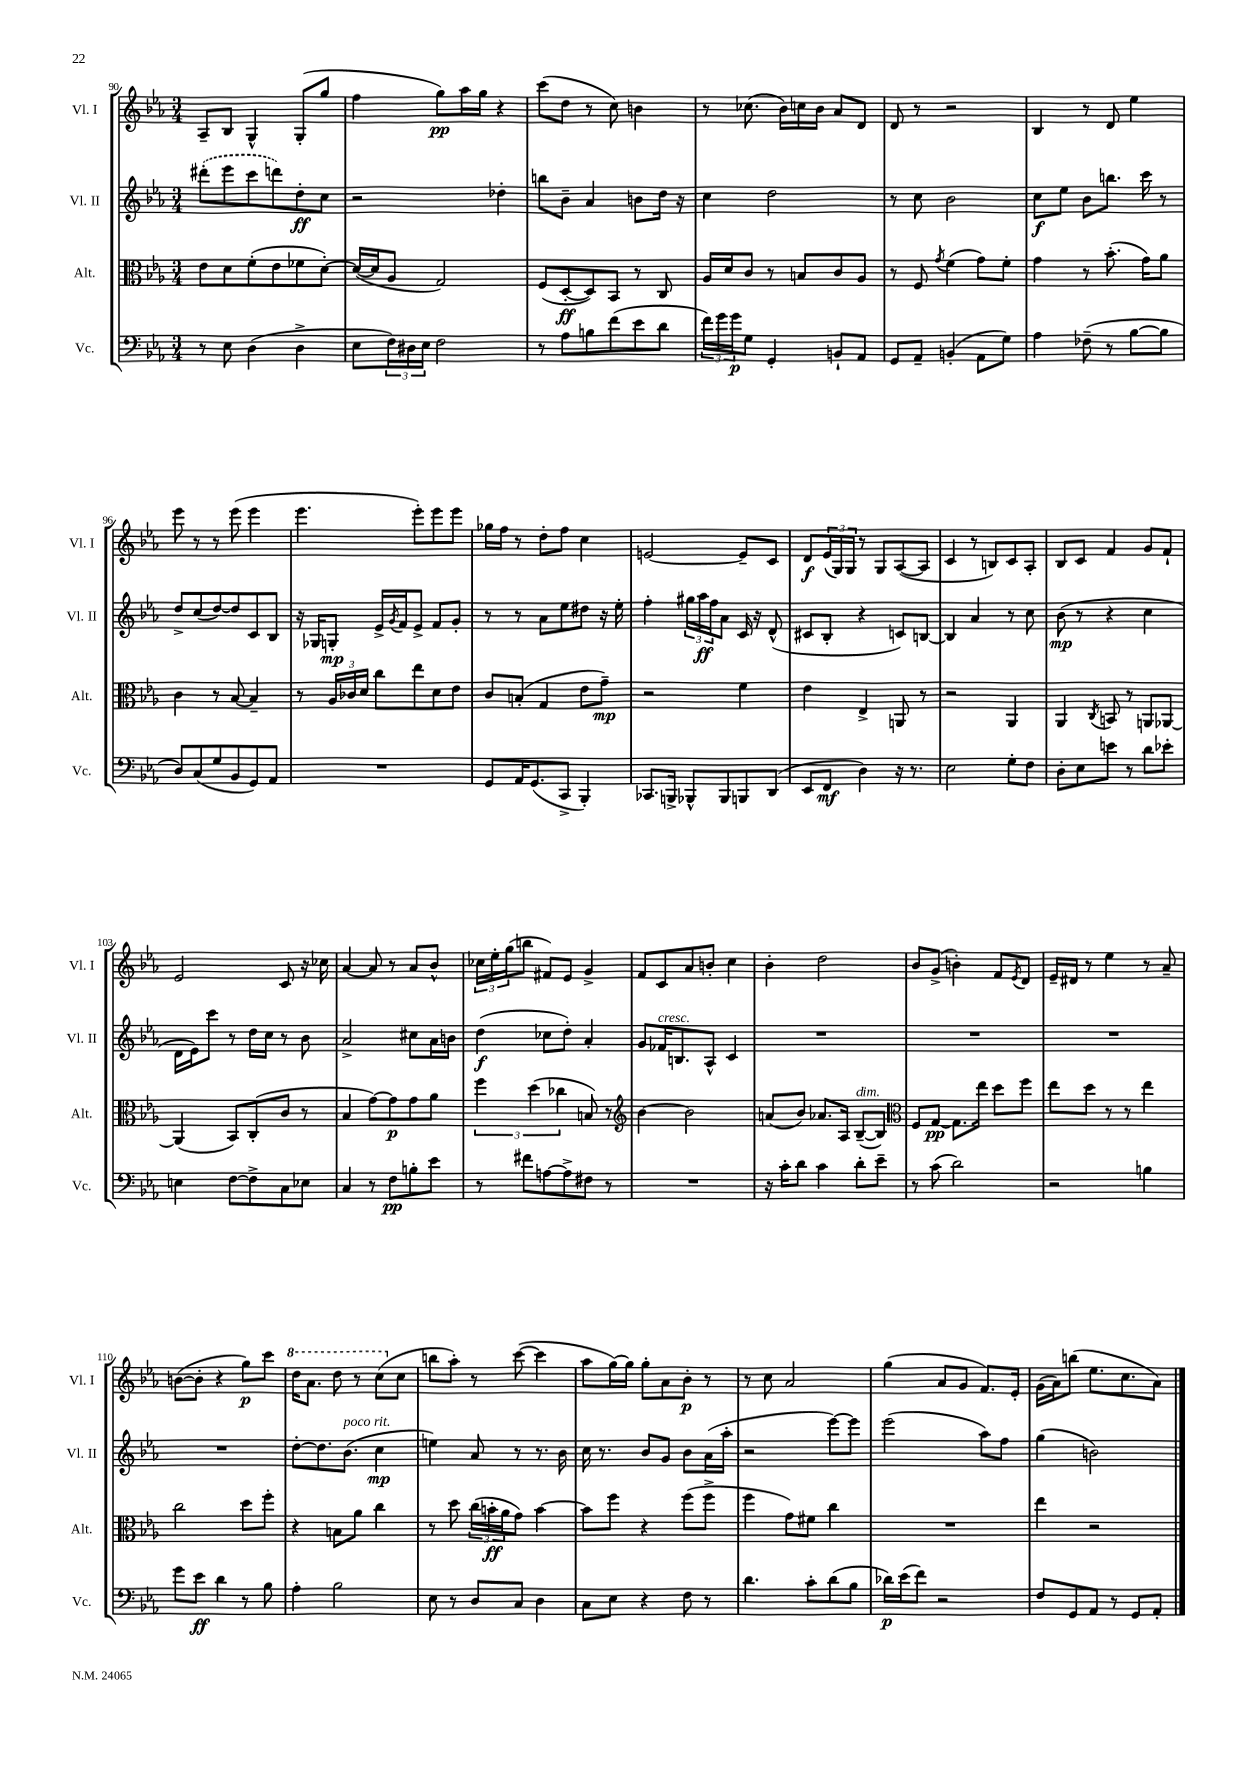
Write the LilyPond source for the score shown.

<<
\new StaffGroup <<
\new Staff = "s0" \with { instrumentName = "Vl. I" shortInstrumentName = "Vl. I" } {
    \clef treble \key ees \major \numericTimeSignature \time 3/4
    aes8-- bes8 g4-^ g8-.( g''8 |
    f''4 g''8\pp) aes''16 g''16 r4 |
    c'''8( d''8 r8 c''8) b'4 |
    r8 ces''8.( bes'16) c''16 bes'16 aes'8 d'8 |
    d'8 r8 r2 |
    bes4 r8 d'8 ees''4 |
    ees'''8 r8 r8 ees'''8( ees'''4 |
    ees'''4. ees'''8-.) ees'''8 ees'''8 |
    ges''16 f''16 r8 d''8-. f''8 c''4 |
    e'2~ e'8-- c'8 |
    d'8\f \tuplet 3/2 { ees'16( g16) g16 } r8 g8 aes8~( aes8 |
    c'4 r8 b8) c'8 aes8-. |
    bes8 c'8 f'4 g'8 f'8-! |
    ees'2 c'8 r16 ces''16 |
    aes'4~ aes'8 r8 aes'8 bes'8-^ |
    \tuplet 3/2 { ces''16 ees''16-. g''16( } b''8 fis'8) ees'8 g'4-> |
    f'8 c'8 aes'8 b'8-. c''4 |
    bes'4-. d''2 |
    bes'8 g'8->( b'4-.) f'8 \acciaccatura { ees'8 } d'8 |
    ees'16-- dis'16 r8 ees''4 r8 aes'8-- |
    b'8~( b'8-. r4 g''8\p) c'''8 |
    \ottava #1 d'''16 aes''8. d'''8 r8 c'''8( \ottava #0 c''8 |
    b''8 aes''8-.) r8 c'''8~( c'''4 |
    aes''8 g''16~) g''16 g''8-. aes'8 bes'8-.\p r8 |
    r8 c''8 aes'2 |
    g''4( aes'8 g'8 f'8.) ees'16-. |
    g'16( aes'16) b''8( ees''8. c''8. aes'8) \bar "|." |
}
\new Staff = "s1" \with { instrumentName = "Vl. II" shortInstrumentName = "Vl. II" } {
    \clef treble \key ees \major \numericTimeSignature \time 3/4
    \once \slurDashed dis'''8-.( ees'''8 c'''8 d'''8) d''8-.\ff c''8 |
    r2 des''4-. |
    b''8 bes'8-- aes'4 b'8 d''16 r16 |
    c''4 d''2 |
    r8 c''8 bes'2 |
    c''8\f ees''8 bes'8 b''8. c'''16 r8 |
    d''8-> c''8( d''8~) d''8 c'8 bes8 |
    r16 ges16 g8-.\mp ees'16-> \acciaccatura { g'8 } f'16 ees'8-> f'8 g'8-. |
    r8 r8 aes'8 ees''8 dis''8 r16 ees''16-. |
    f''4-. \tuplet 3/2 { gis''16 aes''16\ff f''16 } aes'8 c'16 r16 d'8-^( |
    cis'8 bes8-. r4 c'8) b8~ |
    b4 aes'4 r8 c''8 |
    bes'8\mp( r8 r4 c''4 |
    d'16 ees'16) c'''8 r8 d''16 c''16 r8 bes'8 |
    aes'2-> cis''8 aes'16 b'16 |
    d''4\f( ces''8 d''8-.) aes'4-. |
    g'8 fes'16^\markup { \italic "cresc." } b8. aes8-^ c'4 |
    R2. |
    R2. |
    R2. |
    R2. |
    d''8~-. d''8. bes'8.^\markup { \italic "poco rit." }( c''4\mp |
    e''4) aes'8 r8 r8. bes'16 |
    c''16 r8. bes'8 g'8 bes'8 aes'16( aes''16-. |
    r2 ees'''8~) ees'''8 |
    ees'''2( aes''8) f''8 |
    g''4( b'2) \bar "|." |
}
\new Staff = "s2" \with { instrumentName = "Alt." shortInstrumentName = "Alt." } {
    \clef alto \key ees \major \numericTimeSignature \time 3/4
    ees'8 d'8 f'8-.( ees'8 fes'8 d'8~-.) |
    d'16~( d'16 aes8 g2) |
    f8( d8~-.\ff d8) bes,8 r8 c8 |
    aes16 d'16 c'8 r8 b8 c'8 aes8 |
    r8 f8 \acciaccatura { g'8 } f'4( g'8) f'8-. |
    g'4 r8 bes'8.-.( g'16) aes'8 |
    c'4 r8 bes8~ bes4-- |
    r8 \tuplet 3/2 { aes16 ces'16 d'16 } c''8 ees''8 d'8 ees'8 |
    c'8 b8-.( g4 ees'8 g'8--\mp) |
    r2 f'4 |
    ees'4 ees4-> a,8 r8 |
    r2 aes,4 |
    aes,4 \acciaccatura { c8 } b,8 r8 a,8 aes,8~ |
    aes,4( bes,8) c8-.( c'8 r8 |
    bes4 g'8~) g'8\p g'8 aes'8 |
    \tuplet 3/2 { f''4 d''4( ces''4 } b8) r8 |
    \clef treble bes'4~ bes'2 |
    a'8( bes'8) aes'8. aes16 bes8~--^\markup { \italic "dim." }( bes8) |
    \clef alto f8 g8~\pp g8. ees''16 d''8 f''8 |
    ees''8 d''8 r8 r8 ees''4 |
    c''2 d''8 f''8-. |
    r4 b8 aes'8 c''4 |
    r8 d''8 \tuplet 3/2 { c''16( b'16-.\ff aes'16 } g'8) b'4~ |
    b'8 f''8 r4 f''8( f''8-> |
    f''4 g'8) fis'8 c''4 |
    R2. |
    ees''4 r2 \bar "|." |
}
\new Staff = "s3" \with { instrumentName = "Vc." shortInstrumentName = "Vc." } {
    \clef bass \key ees \major \numericTimeSignature \time 3/4
    r8 ees8 d4( d4-> |
    ees8 \tuplet 3/2 { f16) dis16 ees16 } f2 |
    r8 aes8 b8 f'8( ees'8 d'8 |
    \tuplet 3/2 { f'16) g'16 g'16\p } g8 g,4-. b,8-! aes,8 |
    g,8 aes,8-- b,4-.( aes,8 g8) |
    aes4 fes8--( r8 bes8~ bes8 |
    d8) c8( g8 bes,8 g,8) aes,8 |
    R2. |
    g,8 aes,16 g,8.( c,8-> bes,,4-.) |
    ces,8. b,,16-> bes,,8-^ bes,,8 b,,8 d,8( |
    ees,8 f,8\mf d4) r16 r8. |
    ees2 g8-. f8 |
    d8-. ees8 e'8 r8 d'8 ees'8-. |
    e4 f8~ f8-> c8 ees8 |
    c4 r8 f8\pp b8-. ees'8 |
    r8 fis'8 a8~ a8-> fis8 r8 |
    R2. |
    r16 c'16-. d'8 c'4 d'8-. ees'8-- |
    r8 c'8( d'2) |
    r2 b4 |
    g'8 ees'8\ff d'4 r8 bes8 |
    aes4-. bes2 |
    ees8 r8 d8 c8 d4 |
    c8 ees8 r4 f8 r8 |
    d'4. c'8-. d'8( bes8 |
    des'16\p) ees'16( f'8) r2 |
    f8 g,8 aes,8 r8 g,8 aes,8-. \bar "|." |
}
>>
>>
\layout { \context { \Score currentBarNumber = #90 } }
